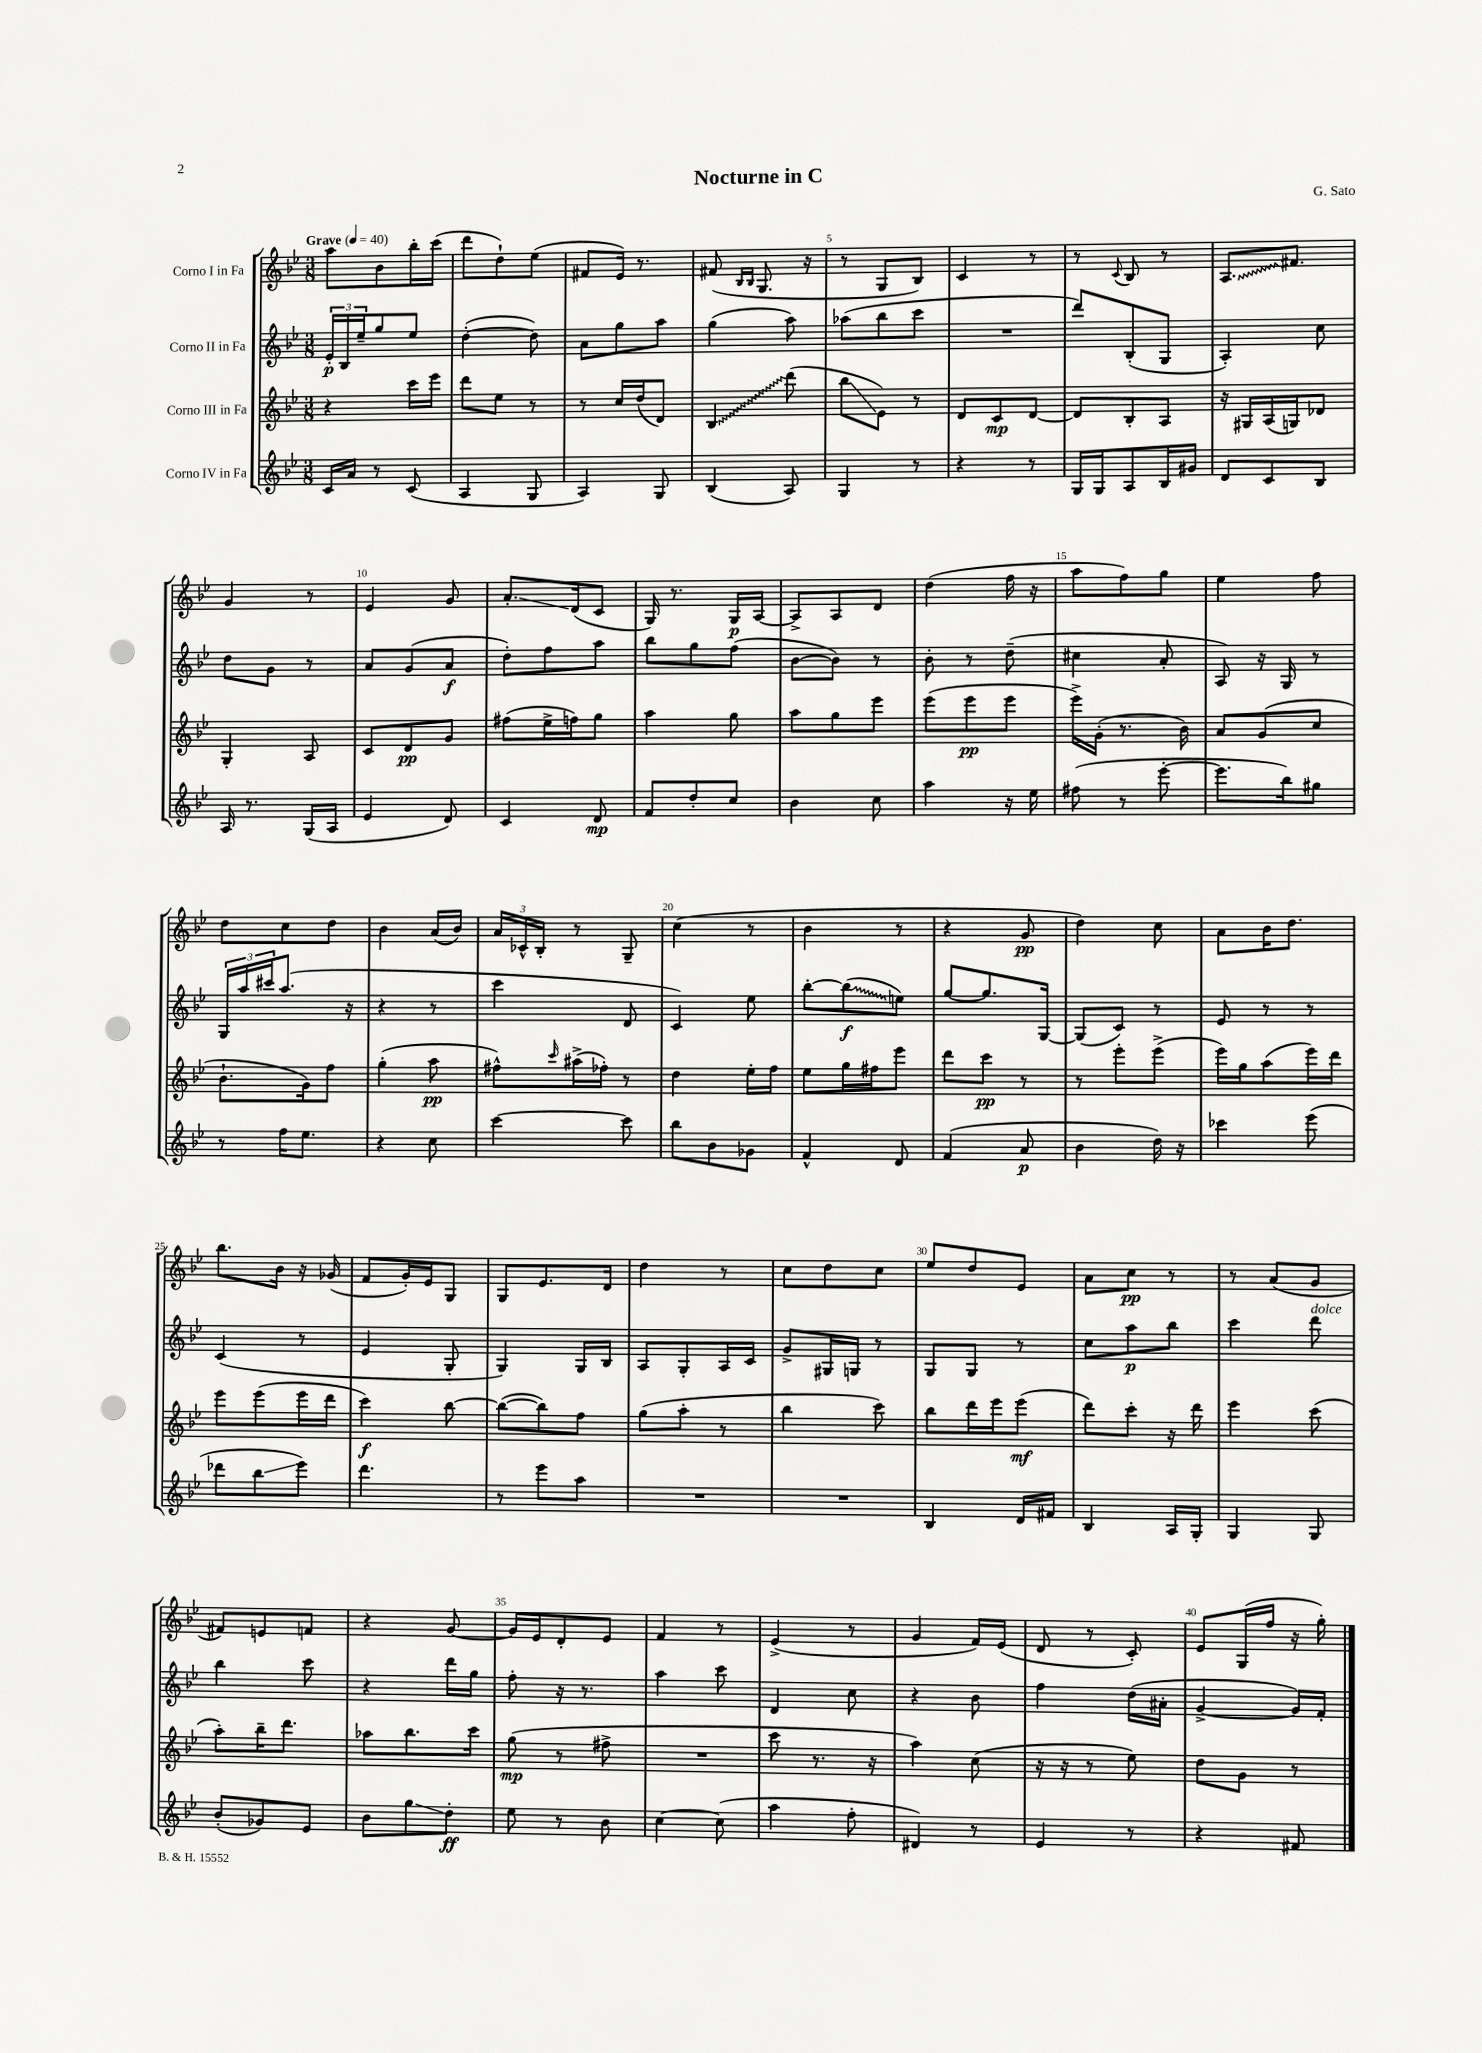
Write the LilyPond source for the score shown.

\header { title = "Nocturne in C" composer = "G. Sato" }
<<
\new StaffGroup <<
\new Staff = "s0" \with { instrumentName = "Corno I in Fa" } {
    \clef treble \key bes \major \numericTimeSignature \time 3/8 \tempo "Grave" 4 = 40
    a''8 bes'8 bes''16-. c'''16( |
    d'''8 d''8-!) ees''8( |
    fis'8 ees'16) r8. |
    fis'8( \grace { bes16 bes16 } g8. r16 |
    r8 g8 bes8) |
    c'4 r8 |
    r8 \appoggiatura { c'8 } bes8 r8 |
    \once \override Glissando.style = #'zigzag a8.\glissando fis'8. |
    g'4 r8 |
    ees'4 g'8 |
    a'8.-.\glissando d'16( c'8 |
    g16) r8. g16\p a16~ |
    a8-> a8 d'8 |
    d''4( f''16 r16 |
    a''8 f''8) g''8 |
    ees''4 f''8 |
    d''8 c''8 d''8 |
    bes'4 a'16( bes'16) |
    \tuplet 3/2 { a'16 ces'16-^ bes16-. } r8 g8-- |
    c''4( r8 |
    bes'4 r8 |
    r4 g'8\pp |
    d''4) c''8 |
    a'8 bes'16 d''8. |
    bes''8. bes'16 r16 ges'16( |
    f'8 g'16-.) ees'16 g8 |
    g8 ees'8. d'16 |
    d''4 r8 |
    c''8 d''8 c''8 |
    ees''8 d''8 ees'8 |
    a'8 c''8\pp r8 |
    r8 a'8( g'8 |
    fis'8) e'8 f'8 |
    r4 g'8~ |
    g'16 ees'16 d'8-. ees'8 |
    f'4 r8 |
    ees'4->( r8 |
    g'4 f'16) ees'16( |
    d'8 r8 c'8-.) |
    ees'8 g16( f''16 r16 g''16-.) \bar "|." |
}
\new Staff = "s1" \with { instrumentName = "Corno II in Fa" } {
    \clef treble \key bes \major \numericTimeSignature \time 3/8
    \tuplet 3/2 { ees'16-.\p bes16 ees''16-- } g''8 ees''8 |
    d''4~-.( d''8) |
    a'8 g''8 a''8 |
    g''4( a''8) |
    aes''8( bes''8 c'''8 |
    R4. |
    d'''8) bes8-.( g8 |
    a4-.) c''8 |
    d''8 g'8 r8 |
    a'8 g'8( a'8\f |
    d''8-.) f''8 a''8 |
    bes''8 g''8 f''8( |
    bes'8~ bes'8) r8 |
    bes'8-. r8 d''8--( |
    cis''4 a'8-. |
    a8) r16 g16 r8 |
    \tuplet 3/2 { g16 a''16 cis'''16 } a''8.( r16 |
    r4 r8 |
    c'''4 d'8 |
    c'4) ees''8 |
    bes''8~-. \once \override Glissando.style = #'zigzag bes''8\glissando\f( e''8) |
    g''8~ g''8. g16~ |
    g8( c'8) r8 |
    ees'8 r8 r8 |
    c'4( r8 |
    ees'4 g8-. |
    g4) g16 bes16 |
    a8 g8-. a16 c'16 |
    g'8-> gis16 g16 r8 |
    g8 g8 r8 |
    c''8 a''8\p bes''8 |
    c'''4 d'''8^\markup { \italic "dolce" } |
    bes''4 c'''8 |
    r4 d'''16 g''16 |
    f''8-. r16 r8. |
    a''4 c'''8 |
    d'4 c''8 |
    r4 bes'8 |
    f''4 d''16( ais'16-. |
    g'4~-> g'16) f'16-. \bar "|." |
}
\new Staff = "s2" \with { instrumentName = "Corno III in Fa" } {
    \clef treble \key bes \major \numericTimeSignature \time 3/8
    r4 c'''16 ees'''16 |
    d'''8 ees''8 r8 |
    r8 c''16 d''16( d'8) |
    \once \override Glissando.style = #'zigzag bes4\glissando d'''8( |
    bes''8\glissando ees'8) r8 |
    d'8 c'8\mp d'8~ |
    d'8 bes8-. a8 |
    r16 gis16 a16( g16) des'8 |
    g4-. a8 |
    c'8 d'8\pp g'8 |
    fis''8( ees''16-> f''16) g''8 |
    a''4 g''8 |
    a''8 g''8 ees'''8 |
    ees'''8( ees'''8\pp ees'''8 |
    ees'''16->) g'16-.( r8. bes'16) |
    a'8 g'8( c''8 |
    bes'8.-! g'16) f''8 |
    g''4-.( a''8\pp |
    fis''8-^) \grace { c'''16 } ais''16->( fes''16-.) r8 |
    d''4 ees''16-. f''16 |
    ees''8 g''16 fis''16 ees'''8 |
    d'''8 c'''8\pp r8 |
    r8 ees'''8-. ees'''8->( |
    ees'''16) g''16 a''8( ees'''16) d'''16 |
    ees'''8 ees'''8( ees'''16 d'''16 |
    c'''4\f) bes''8~ |
    bes''8~( bes''8) f''8 |
    g''8( a''8-. r8 |
    bes''4 c'''8) |
    bes''8 d'''16 ees'''16 ees'''8\mf( |
    d'''8) c'''8-. r16 d'''16 |
    ees'''4 c'''8( |
    a''8-.) bes''16-- d'''8. |
    aes''8 bes''8. c'''16 |
    g''8\mp( r8 fis''8-> |
    R4. |
    c'''8 r8. r16 |
    a''4) c''8( |
    r16 r16 r8 ees''8) |
    d''8 g'8 r8 \bar "|." |
}
\new Staff = "s3" \with { instrumentName = "Corno IV in Fa" } {
    \clef treble \key bes \major \numericTimeSignature \time 3/8
    c'16 a'16 r8 c'8( |
    a4 g8 |
    a4) g8 |
    bes4( a8) |
    g4 r8 |
    r4 r8 |
    g16 g16 a8 bes16 gis'16 |
    d'8 c'8 bes8 |
    a16 r8. g16( a16 |
    ees'4 d'8) |
    c'4 d'8\mp |
    f'8 d''8-. c''8 |
    bes'4 c''8 |
    a''4 r16 ees''16 |
    fis''8( r8 ees'''8~-. |
    ees'''8. bes''16) gis''8 |
    r8 f''16 ees''8. |
    r4 c''8 |
    c'''4~ c'''8 |
    bes''8 bes'8 ges'8 |
    f'4-^ d'8 |
    f'4( a'8\p |
    bes'4 d''16) r16 |
    ces'''4 ees'''8( |
    des'''8 bes''8\glissando ees'''8) |
    d'''4. |
    r8 ees'''8 a''8 |
    R4. |
    R4. |
    bes4 d'16 fis'16 |
    bes4 a16 g16-. |
    g4 g8 |
    bes'8-.( ges'8) ees'8 |
    bes'8 g''8\glissando d''8-.\ff |
    ees''8 r8 bes'8 |
    c''4~ c''8( |
    a''4 f''8-. |
    dis'4) r8 |
    ees'4 r8 |
    r4 fis'8 \bar "|." |
}
>>
>>
\layout { \context { \Score \override BarNumber.break-visibility = ##(#f #t #t) barNumberVisibility = #(every-nth-bar-number-visible 5) } }
